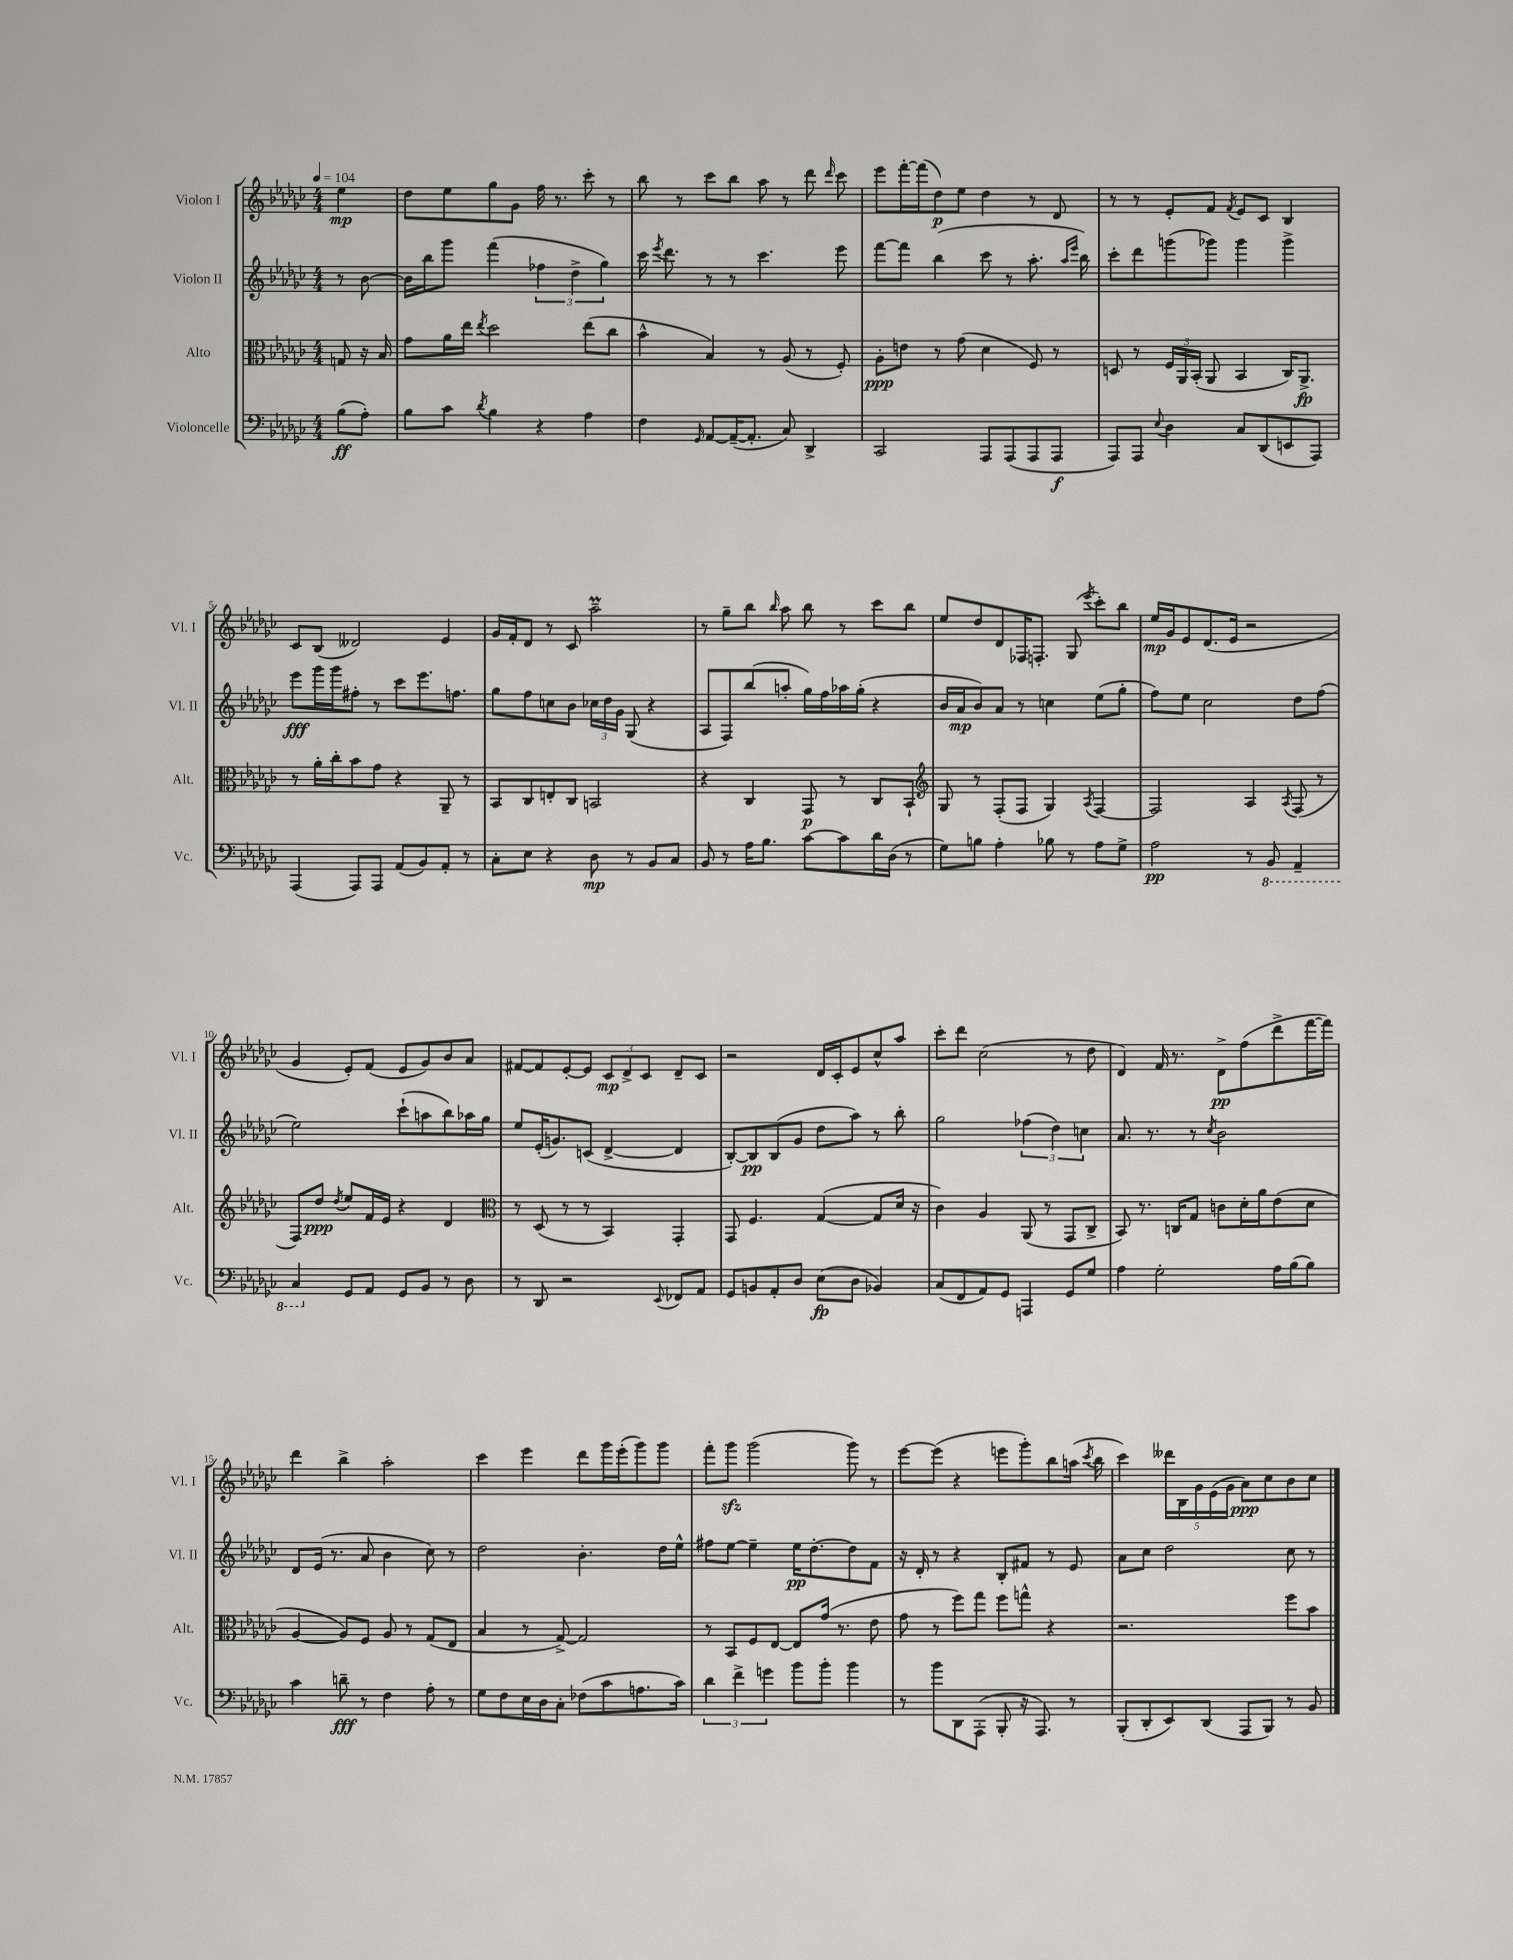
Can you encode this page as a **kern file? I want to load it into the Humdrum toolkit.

**kern	**kern	**kern	**kern
*staff4	*staff3	*staff2	*staff1
*clefF4	*clefC3	*clefG2	*clefG2
*k[b-e-a-d-g-c-]	*k[b-e-a-d-g-c-]	*k[b-e-a-d-g-c-]	*k[b-e-a-d-g-c-]
*M4/4	*M4/4	*M4/4	*M4/4
*MM104	*MM104	*MM104	*MM104
(8B-	8G	8r	4ee-
8A-')	16r	[8b-	.
.	16B-	.	.
=	=	=	=
8B-	8g-	16b-]	8dd-
.	.	16bb-	.
8c-	16a-	8ggg-	8ee-
.	16ee-	.	.
8qd-	8qee-	.	.
4B-	2dd-	(4fff	8gg-
.	.	.	8g-
4r	.	6ff-	16ff
.	.	.	8.r
.	.	6dd-^	.
4A-	(8ee-	.	8ccc-'
.	.	6gg-)	.
.	8cc-	.	8r
=	=	=	=
4F	4b-^^	16ccc-	8bb-
.	.	8qeee-	.
.	.	8.ddd-	.
.	.	.	8r
16qqGG-	.	.	.
[8AA-	4B-)	8r	8ccc-
(16AA-~_	.	8r	8bb-
8.AA-']	.	.	.
.	8r	4.ccc-	8aa-
8C-)	(8A-	.	8r
4DD-^	8r	.	8ddd-
.	.	.	16qqddd-
.	8F')	8eee-	8ccc-
=	=	=	=
2CC-	8A-'	[8fff	8eee-
.	8e	8fff]	[16fff'
.	.	.	(16fff]
.	8r	(4bb-	8dd-)
.	(8g-	.	8ee-
8AAA-	4d-	8ccc-	4dd-
(8AAA-	.	8r	.
8AAA-	8F)	8.aa-'	8r
8AAA-	8r	.	8d-
.	.	16qqaa-	.
.	.	16qqeee-	.
.	.	16bb-)	.
=	=	=	=
8AAA-)	8D	8ccc-'	8r
8AAA-	8r	8ddd-	8r
8qqE-	.	.	.
4D-	24F	(8ggg	8e-'
.	24AA-	.	.
.	(24BB-'	.	.
.	8AA-	8ggg-)	8f
.	.	.	8qf
8C-	4BB-	4ggg-	8e-
(8DD-	.	.	8c-
8EE	16C-)	4ggg-^	4B-
.	8.AA-^	.	.
8AAA-)	.	.	.
=	=	=	=
(4AAA-	8r	8eee-	8c-
.	16a-'	16ggg-	(8B-
.	16cc-'	16ggg-	.
8AAA-)	8b-	8ff#'	2d--)
8AAA-	8g-	8r	.
(8AA-	4r	8ccc-	.
8BB-)	.	8.eee-	.
8AA-'	8AA-~	.	4e-
.	.	8.ff	.
8r	8r	.	.
=	=	=	=
8C-'	8BB-	8gg-	16g-
.	.	.	16f'
8E-	8C-	8ff	8d-
4r	8E'	8cc	8r
.	8C-	8b-	8c-
8D-	2BB	24cc-	2aa-~
.	.	24dd-	.
.	.	24g-	.
8r	.	(8G-	.
8BB-	.	4r	.
8C-	.	.	.
=	=	=	=
8BB-	4r	8A-	8r
8r	.	8F)	8gg-~
16A-	4C-	(8bb-	8bb-
8.B-	.	.	.
.	.	.	16qqbb-
.	.	8aa'	8aa-
[8c-	8GG-	16gg-)	8bb-
.	.	16ff	.
8c-]	8r	16aa-	8r
.	.	(16gg-'	.
16d-	8C-	4r	8ccc-
(16D-	.	.	.
8r	8BB-`	.	8bb-
=	=	=	=
*	*clefG2	*	*
8G-)	8G-	16b-	8ee-
.	.	16a-	.
8B	8r	8b-)	8dd-
4A-'	(8F'	8a-	8d-
.	8F	8r	16F-
.	.	.	8.F'
8B-	4G-)	4cc	.
8r	.	.	(8G-
.	8qA-	.	8qeee-
8A-	[4F	(8ee-	8ccc-')
8G-^	.	8gg-'	8bb-
=	=	=	=
2A-	2F]	8ff)	16ee-
.	.	.	16g-
.	.	8ee-	8e-
.	.	2cc-	(8.d-
.	.	.	16e-
8r	4A-	.	2r
8BBB-	.	.	.
.	8qA-	.	.
4AAA-~	(8F	8dd-	.
.	8r	(8ff	.
=	=	=	=
4CC-	8F)	2ee-)	4g-
.	8dd-	.	.
.	8qdd-	.	.
8GG-	8ee-	.	8e-')
8AA-	16f	.	(8f
.	16e-	.	.
8GG-	4r	(8ccc-`	8e-
8BB-	.	8aa	8g-)
8r	4d-	8bb-)	8b-
8D-	.	16aa-	8a-
.	.	16gg-	.
=	=	=	=
*	*clefC3	*	*
8r	8r	8ee-	[8f#
8DD-	(8D-	(16e-'	8f#]
.	.	8.g)	.
2r	8r	.	[8e-'
.	8r	(8c	8e-]
.	4BB-)	[4d-^	12c-
.	.	.	12d-^
.	.	.	12c-
8qqEE-	.	.	.
8FF-	4GG-'	4d-]	8d-~
8AA-	.	.	8c-
=	=	=	=
8GG-	8GG-	[8B-')	2r
8BB	4.F	8B-]	.
8AA-'	.	(8B-	.
8D-	.	8g-	.
(8E-	([4G-	8dd-	16d-
.	.	.	16c-'
8D-	.	8aa-)	8e-
4BB-)	8G-]	8r	8cc-^^
.	16d-	8bb-'	8aa-
.	16r	.	.
=	=	=	=
(8C-	4c-)	2gg-	8ccc-'
8FF	.	.	8ddd-
8AA-)	4A-	.	(2cc-
8GG-	.	.	.
4AAA	(8AA-	(6ff-	.
.	8r	.	.
.	.	6dd-)	.
8GG-	8GG-	.	8r
.	.	6cc	.
8G-	8C-^	.	8dd-
=	=	=	=
4A-	8BB-)	8.a-	4d-)
.	8.r	.	.
.	.	8.r	.
2G-'	.	.	16f
.	16C	.	8.r
.	8G-	8r	.
.	.	8qcc-	.
.	8c	2b-	8d-^
.	16d-'	.	(8ff
.	16a-	.	.
16A-	(8e-	.	8ddd-^
(16B-	.	.	.
8B-)	8d-	.	[16fff
.	.	.	16fff])
=	=	=	=
4c-	[4A-	8d-	4ddd-
.	.	(16e-	.
.	.	8.r	.
8d~	8A-])	.	4bb-^
8r	8F	8a-	.
4F	8A-	4b-	2aa-'
.	8r	.	.
8A-'	(8G-	8cc-)	.
8r	8E-	8r	.
=	=	=	=
8G-	4B-	2dd-	4ccc-
8F	.	.	.
16E-	8r	.	4eee-
16D-	.	.	.
8C-'	[8G-^)	.	.
(8F-	2G-]	4.b-'	8ddd-
8c-	.	.	16ggg-
.	.	.	(16eee-'
8.A	.	.	8ggg-)
.	.	16dd-	8ggg-
16c-)	.	16ee-^^	.
=	=	=	=
6d-	8r	8ff#	8fff'
.	8BB-	[8ee-	8ggg-
6f^	.	.	.
.	8F	4ee-~]	(2ggg-
6g	.	.	.
.	[8E-	.	.
8b-	8E-]	16ee-	.
.	.	[8.dd-'	.
8b-'	(16g-	.	.
.	8.r	.	.
4b-	.	8dd-]	8ggg-)
.	8e-	8f	8r
=	=	=	=
8r	8g-	16r	[8eee-
.	.	16d-'	.
8b-	8r	8r	(8eee-]
8DD-	8ff)	4r	4r
(8AAA-'	8gg-	.	.
8BBB-'	8ff	8B-'	8eee
16r	8gg^^	8f#	8ggg-')
8.AAA-)	.	.	.
.	4r	8r	8bb-
8r	.	8e-	(16aa
.	.	.	8qccc-
.	.	.	16bb-
=	=	=	=
(8BBB-'	2.r	8a-	4ccc-)
8DD-'	.	8cc-	.
8EE-)	.	2dd-	20ddd--
.	.	.	20B-
.	.	.	20g-
(8DD-	.	.	.
.	.	.	(20e-
.	.	.	20g-
8AAA-	.	.	8a-)
8BBB-)	.	.	8cc-
8r	8ff	8cc-	8b-
8BB-	8b-	8r	8cc-
==	==	==	==
*-	*-	*-	*-
